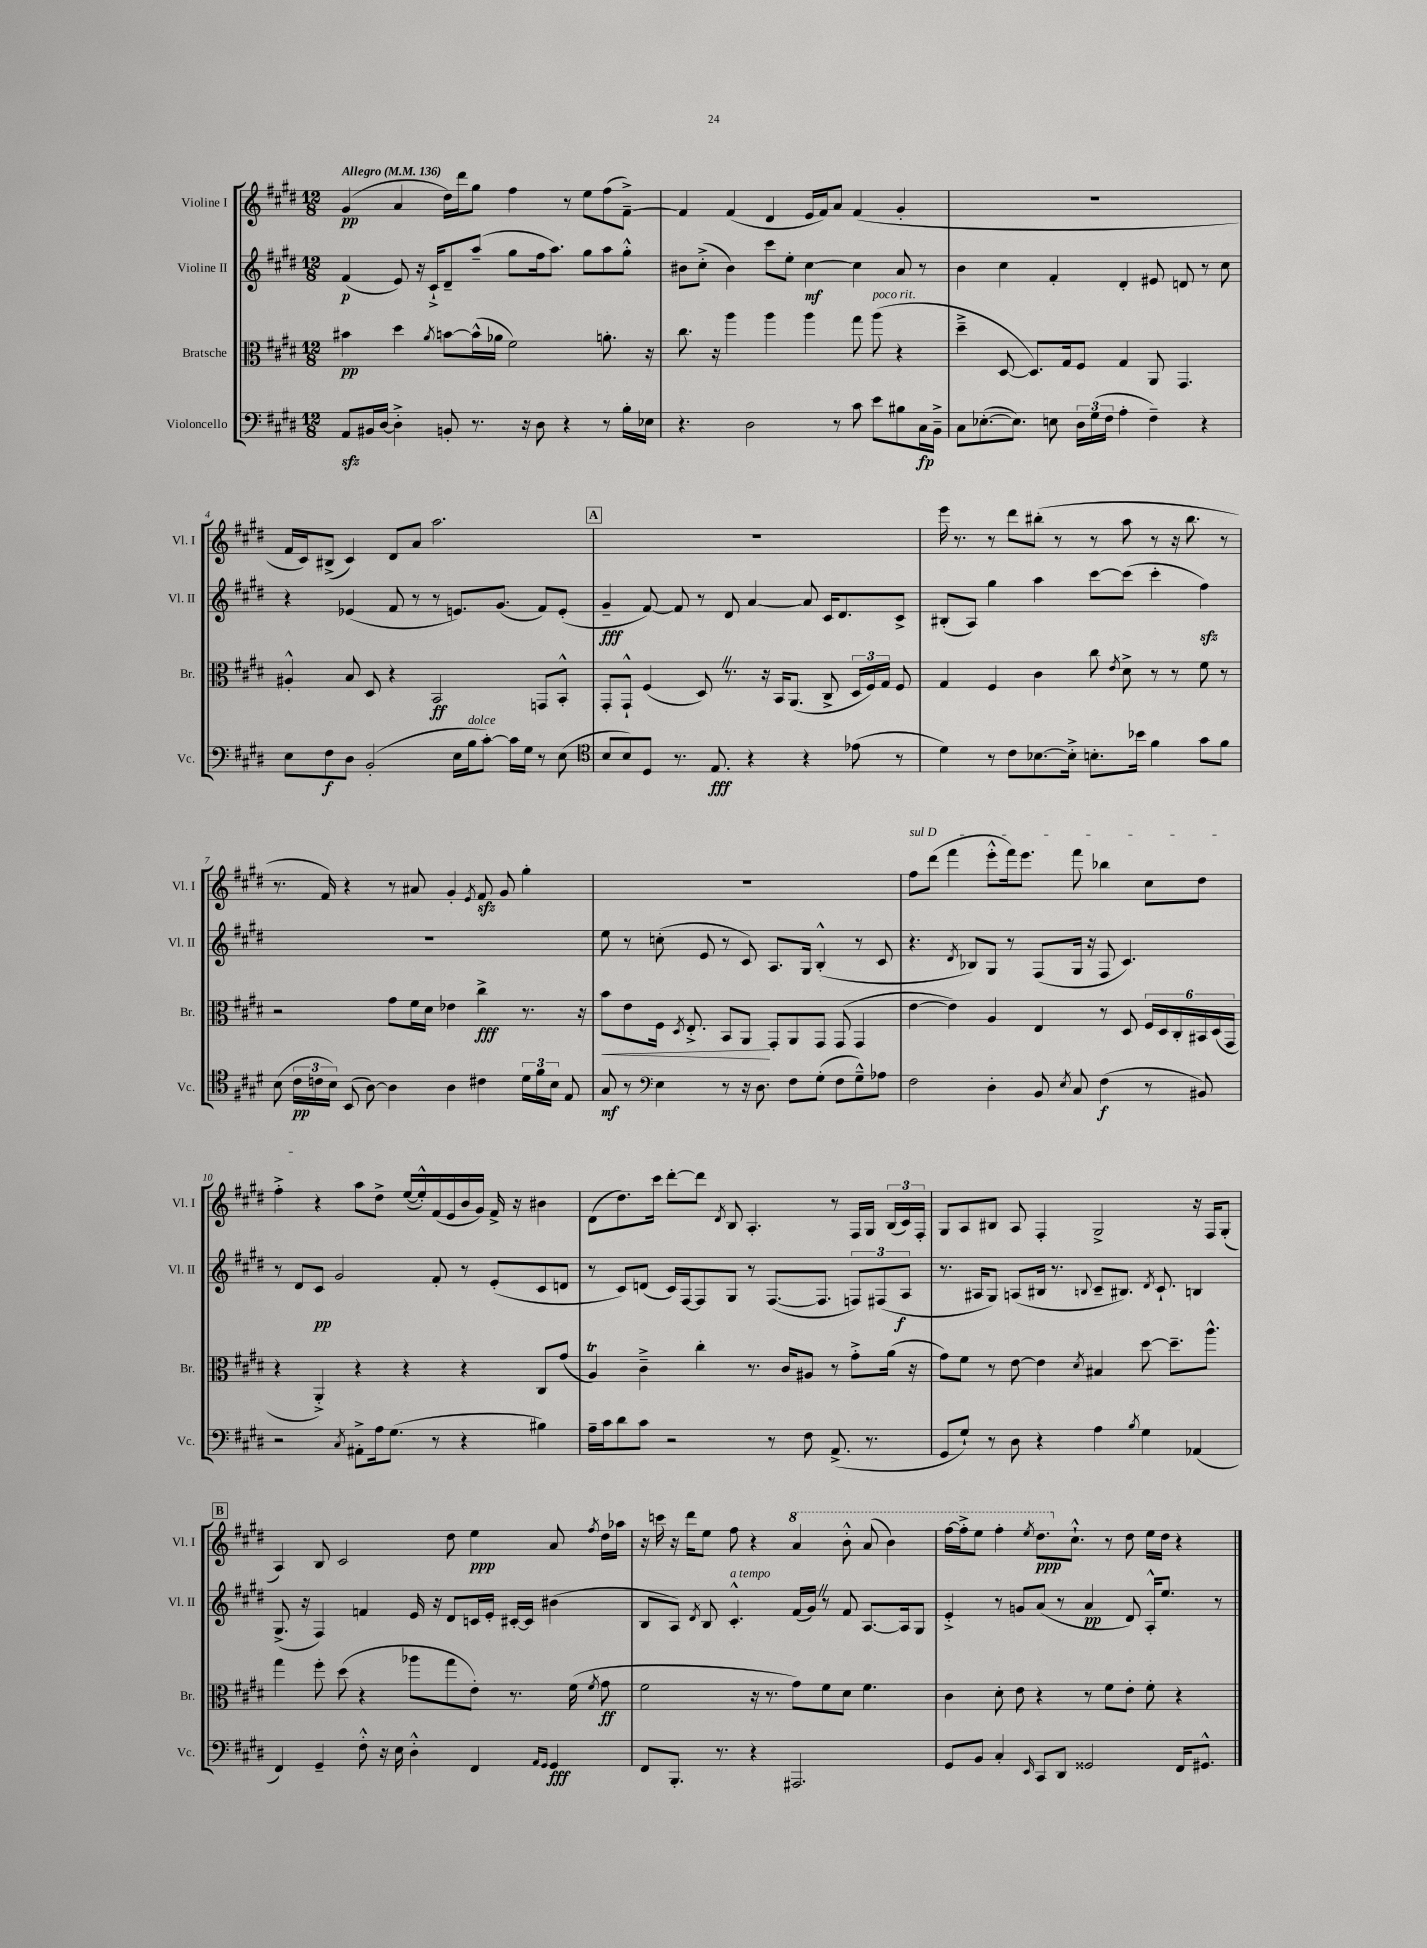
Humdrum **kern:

**kern	**kern	**kern	**kern
*staff4	*staff3	*staff2	*staff1
*clefF4	*clefC3	*clefG2	*clefG2
*k[f#c#g#d#]	*k[f#c#g#d#]	*k[f#c#g#d#]	*k[f#c#g#d#]
*M12/8	*M12/8	*M12/8	*M12/8
*MM136	*MM136	*MM136	*MM136
8AA	4b#	(4f#	(4g#
16BB#	.	.	.
[16D#	.	.	.
4D#'^]	4dd#	8e)	4a
.	.	16r	.
.	.	16c#`^	.
.	8qa	.	.
8BB'	[8b	8d#~	16dd#)
.	.	.	16ddd#
8.r	(16b^^]	(8aa~	8gg#
.	16a-	.	.
.	2f#)	8gg#	4ff#
16r	.	.	.
8D#	.	16ff#	.
.	.	8.aa)	.
4r	.	.	8r
.	.	8gg#	8ee
8r	8.a'	8aa	(8ff#
16B'	.	8gg#'^^	[8f#~^)
16E-	16r	.	.
=	=	=	=
4.r	8.cc#	8b#	4f#]
.	.	(8cc#'^	.
.	16r	.	.
.	4aa	4b#)	(4f#
2D#	.	.	.
.	4aa	8ccc#	4d#
.	.	8ee'	.
.	4aa	[4cc#	16e
.	.	.	16f#)
8r	.	.	8a
8c#	8gg#	4cc#]	(4f#
8e	(8aa	.	.
8B#	4r	8a	4g#'
16C#	.	8r	.
16BB~^	.	.	.
=	=	=	=
8C#	4dd#~^	4b	1.r
([8.E-'	.	.	.
.	[8D#	4cc#	.
8.E-])	.	.	.
.	8.D#])	.	.
8E	.	4f#'	.
.	16G#	.	.
24D#	8F#	.	.
(24G#	.	.	.
24F#	.	.	.
4A'	4G#	4d#'	.
4F#~)	8AA	8e#	.
.	4.GG#	8d	.
4r	.	8r	.
.	.	8cc#	.
=	=	=	=
8E	4A#'^^	4r	16f#
.	.	.	16c#)
8F#	.	.	(8B#^
8D#	8B	(4e-	4c#)
(2BB'	8D#	.	.
.	4r	8f#	8d#
.	.	8r	8a
.	2BB	8r	2.aa
16E	.	8.e)	.
16B	.	.	.
[8c#')	.	.	.
.	.	(8.g#	.
16c#]	.	.	.
16G#	.	.	.
8r	8GG	8f#)	.
(8E	8BB'^^	(8e'	.
=	=	=	=
*clefC4	*	*	*
8B	8GG#'	4g#~	1.r
8B)	8GG#`^^	.	.
8D#	(4F#	[8f#)	.
8.r	.	8f#]	.
.	8D#)	8r	.
8.E	.	.	.
.	8.r	8d#	.
4r	.	[4a	.
.	16r	.	.
.	16BB	.	.
.	(8.AA	.	.
4r	.	8a]	.
.	8C#^	16c#	.
.	.	8.d#	.
(8e-	24D#	.	.
.	24F#)	.	.
.	24G#	.	.
8r	8F#	8c#^	.
=	=	=	=
4d#)	4G#	(8B#'	16eee
.	.	.	8.r
.	.	8A)	.
8r	4F#	4gg#	8r
8c#	.	.	8ddd#
[8.B-	4c#	4aa	(8bb#'
.	.	.	8r
16B-'^]	.	.	.
8.B'	8cc#	[8ccc#	8r
.	8qe	.	.
.	8d#^	(8ccc#]	8aa
16b-	.	.	.
4f#	8r	4ccc#'	8r
.	8r	.	16r
.	.	.	8.bb#
8g#	8f#	4ff#)	.
8f#	8r	.	8r
=	=	=	=
(8B	2r	1.r	8.r
24c#	.	.	.
24c	.	.	.
.	.	.	16f#)
24B)	.	.	.
(8BB	.	.	4r
[8A)	.	.	.
4A]	8g#	.	8r
.	16f#	.	8a#
.	16d#	.	.
4A	4e-	.	4g#'
.	.	.	8qe
4c#	4cc#^	.	8f#
.	.	.	8g#
24d#	8.r	.	4gg#'
24f#	.	.	.
24B	.	.	.
8E	.	.	.
.	16r	.	.
=	=	=	=
8G#	8b	8ee	1.r
8r	8e	8r	.
*clefF4	*	*	*
4E	16F#	(8cc'	.
.	8qD#	.	.
.	8.E'^	.	.
.	.	8e	.
8r	8BB	8r	.
16r	8AA	8c#)	.
8.D#	.	.	.
.	8GG#'	8.A	.
8F#	8AA	.	.
.	.	16G#	.
(8G#'	8GG#	(4B'^^	.
8F#	(8GG#	.	.
8G#~^^)	4GG#	8r	.
8A-	.	8c#	.
=	=	=	=
2F#	[4e	4.r	8ff#
.	.	.	(8ddd#
.	4e])	.	4fff#
.	.	8qd#	.
.	.	8B-)	.
4D#'	4A	8G#	8eee'^^
.	.	8r	16fff#)
.	.	.	8.eee
8BB	4E	(8F#	.
8qE	.	.	.
8C#	.	16G#	8fff#
.	.	16r	.
(4F#	8r	8F#	4bb-
.	8D#	4.c#)	.
8r	24F#	.	8cc#
.	24D#	.	.
.	24C#'	.	.
8BB#)	24BB#	.	8dd#
.	(24D#	.	.
.	24GG#	.	.
=	=	=	=
2r	4r	8r	4ff#'^
.	.	8d#	.
.	4AA'^)	8c#	4r
.	.	2g#	.
8qC#	.	.	.
8AA#'^	4r	.	8aa
16A	.	.	8dd#^
(8.G#	.	.	.
.	4r	.	([16ee
.	.	.	16ee'^^])
8r	.	8f#'	(16f#
.	.	.	16e
4r	4r	8r	16b
.	.	.	16g#)
.	.	(8e'	16f#^
.	.	.	16r
4B#)	8C#	8c#	4b#
.	(8g#	8d	.
=	=	=	=
16A~	4A)	8r	(8d#
16c#	.	.	.
8d#	.	8c#)	8.dd#)
8c#	4c#~^	(8d	.
.	.	.	16ccc#
2r	.	16c#)	[8ddd#'
.	.	[16F#	.
.	4cc#'	8F#]	8ddd#]
.	.	.	8qd#
.	.	8G#	8B
.	8.r	8r	4.A'
8r	.	([8.F#	.
.	16c#	.	.
8F#	8A#	.	.
.	.	8.F#]	.
(8.AA^	8r	.	8r
.	8g#'^	12F)	16F#
8.r	.	.	16G#
.	.	(12F#	.
.	(16a	.	(24B
.	.	12A	24c#)
.	16r	.	.
.	.	.	24F#'
=	=	=	=
8GG#	8g#)	8.r	8G#
8G#`)	8f#	.	8A
.	.	16A#	.
8r	8r	8G#)	8B#
8D#	[8e	(8A	8A
4r	4e]	16B#	4F#'
.	.	8.r	.
.	8qd#	8qqB	.
4A	4B#	8c#~	2G#^
.	.	8.B#)	.
8qB	.	.	.
4G#	[8dd#	.	.
.	.	8qd#	.
.	.	8.c#`	.
.	8.dd#~]	.	.
(4AA-	.	4B	16r
.	8.aa^^	.	16F#
.	.	.	(8G#'
=	=	=	=
4FF#)	4gg#	(8.G#^	4A)
.	.	16r	.
4GG#~	8ff#'	4F#)	8B
.	(8dd#	.	2c#
8F#'^^	4r	4f	.
16r	.	.	.
16E	.	.	.
4D#'^^	8aa-	16e	.
.	.	16r	.
.	8gg#	8d#	8dd#
4FF#	8e')	16c	4ee
.	.	16e'	.
.	8.r	[16c#'	.
.	.	16c#]	.
16qqAA	.	.	.
16qqGG#	.	.	.
4GG#	.	(4b#	8a
.	(16f#	.	.
.	8qf#	.	8qff#
.	8g#	.	16dd#
.	.	.	16aa-
=	=	=	=
8FF#	2f#	8B	16r
.	.	.	16ccc
8.BBB'	.	8A)	16r
.	.	.	16ddd#
.	.	8qd#	.
.	.	8B	8ee
8.r	.	.	.
.	.	4.c#'^^	8ff#
4r	16r	.	4r
.	8.r	.	.
2.AAA#	8g#)	(16f#	4aa
.	.	16g#)	.
.	8f#	8r	.
.	8d#	8f#	8bb'^^
.	4.f#	[8.A	(8aa
.	.	.	4bb)
.	.	16A]	.
.	.	8G#	.
=	=	=	=
8GG#	4c#	4e'^	[16fff#
.	.	.	16fff#'^]
8BB	.	.	8eee
4C#'	8d#'	8r	4fff#'
.	8e	8g	.
16qqEE	.	.	8qeee
8CC#	4r	(8a	8.ddd#
8DD#	.	8r	.
.	.	.	8.cc#`^^
2GG##	8r	4a	.
.	8f#	.	8r
.	8e'	8d#)	8dd#
.	8f#'	16A'^^	16ee
.	.	8.ee	16dd#
16FF#	4r	.	4r
8.GG#^^	.	.	.
.	.	8r	.
==	==	==	==
*-	*-	*-	*-
